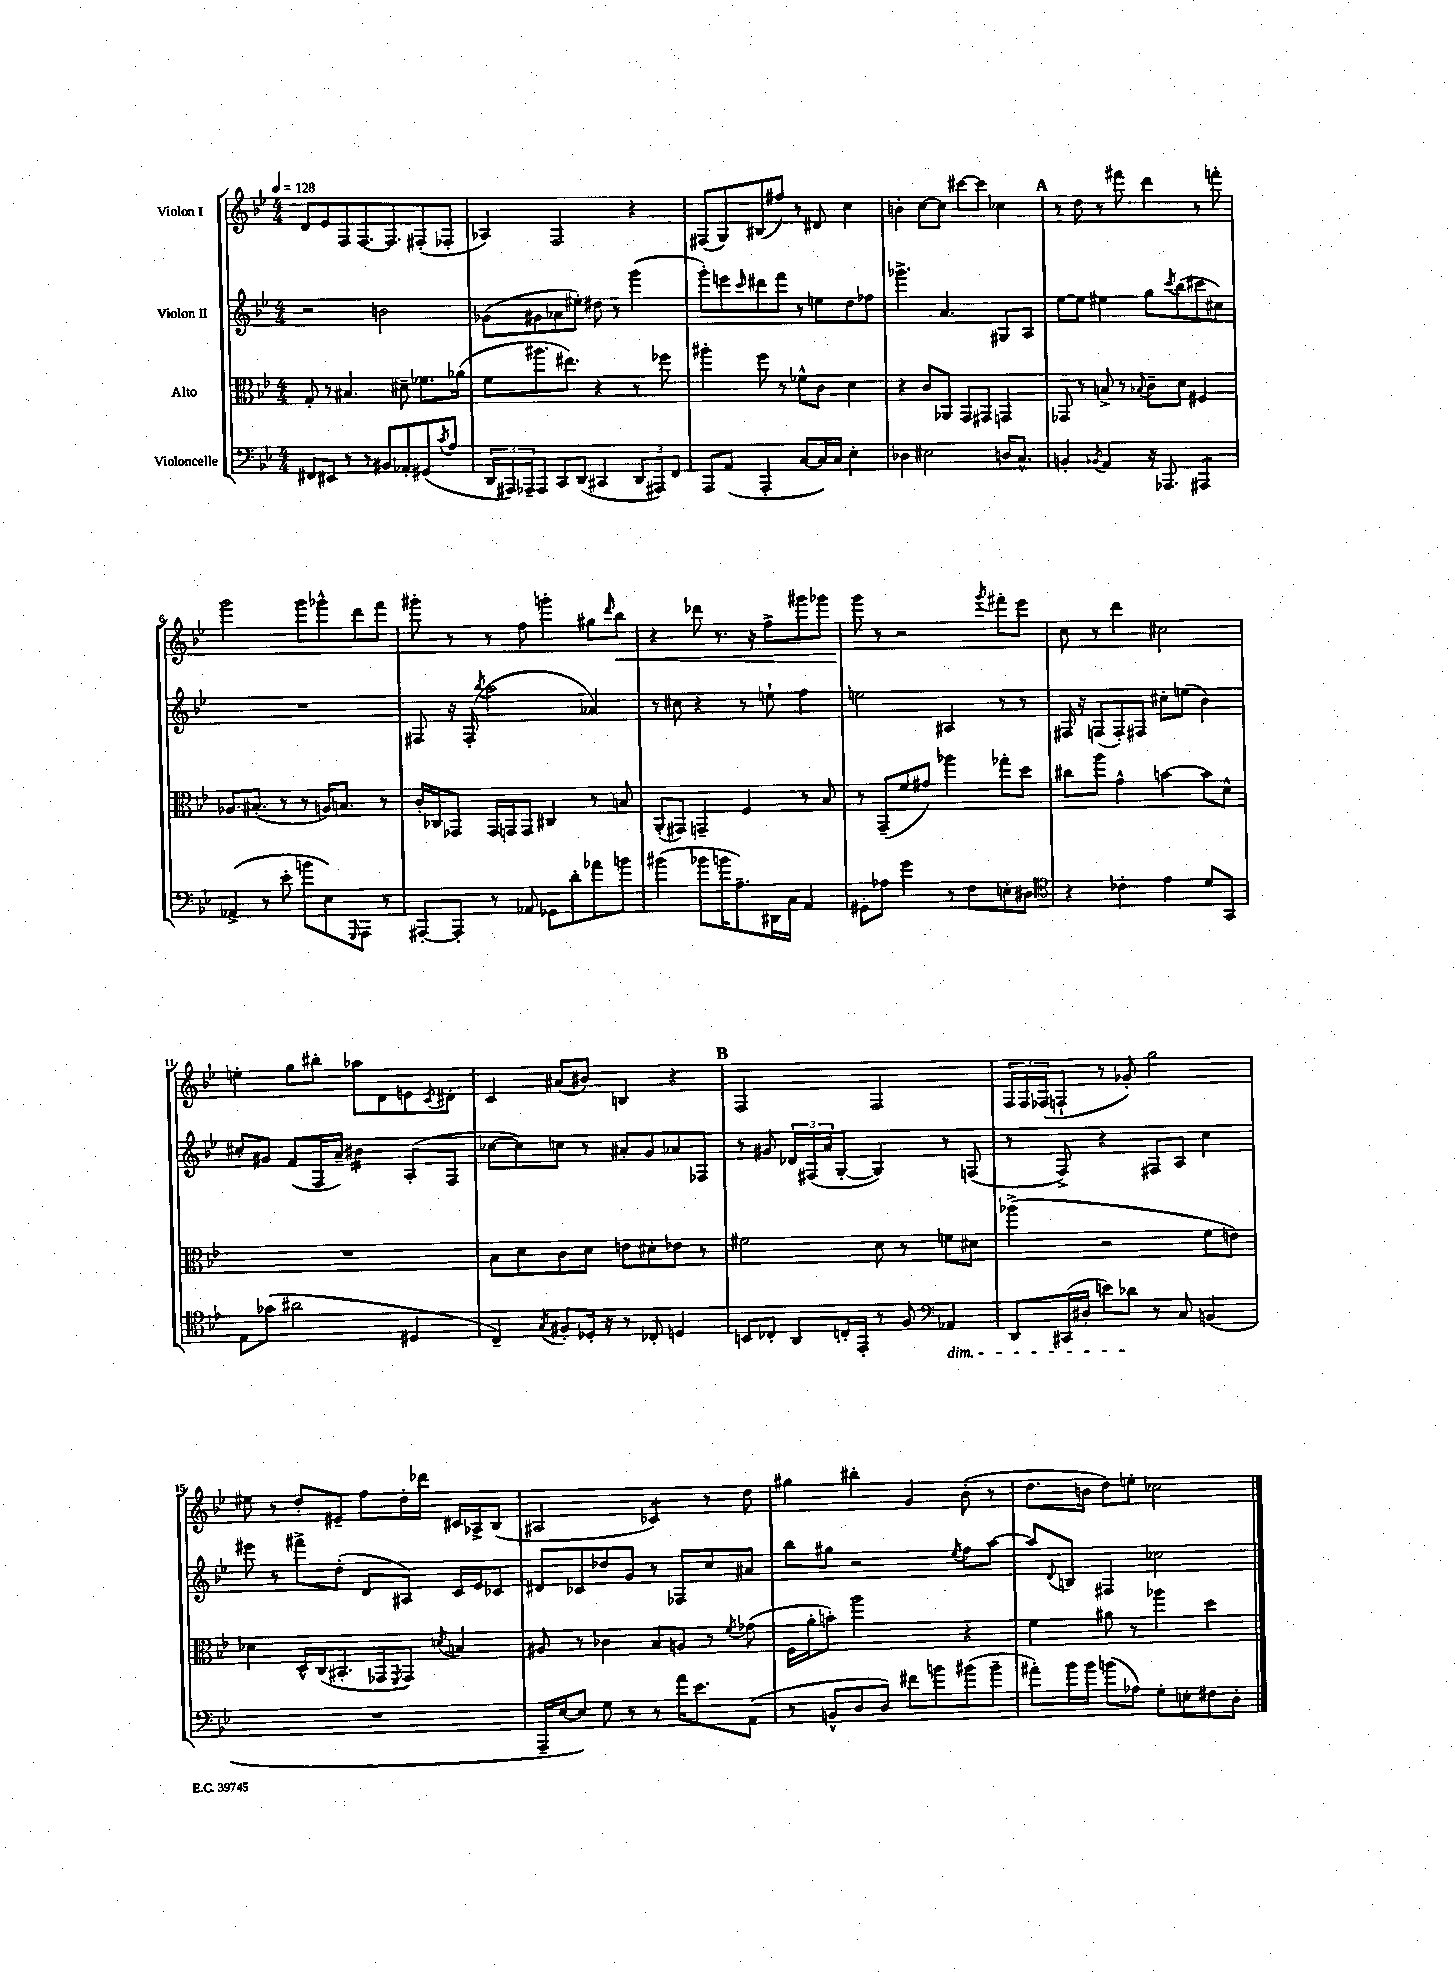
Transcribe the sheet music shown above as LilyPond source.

<<
\new StaffGroup <<
\new Staff = "s0" \with { instrumentName = "Violon I" } {
    \clef treble \key bes \major \numericTimeSignature \time 4/4 \tempo 4 = 128
    d'8 ees'8 f8 f8.~ f8. fis8-.( fes8-. |
    aes4) f2 r4 |
    fis8( g8) bis8( fis''8) r8 dis'8 c''4 |
    b'4-. c''8~ c''8 cis'''8~ cis'''8 ces''4 |
    \mark \markup { \bold "A" } r8 d''8 r8 fis'''8 d'''4 r8 f'''8-. |
    g'''2 g'''8 ges'''8-^ d'''8 f'''8 |
    gis'''8-. r8 r8 f''8 g'''4-. gis''8 \grace { d'''16 } bes''8\< |
    r4 des'''8 r8. r16 f''8-> gis'''8 ges'''8 |
    g'''8\! r8 r2 \acciaccatura { g'''8 } fis'''8-. ees'''8 |
    c''8 r8 d'''4 cis''2 |
    e''4-. g''8 bis''8-. aes''8 d'8 e'8 \acciaccatura { c'8 } dis'8-. |
    c'4 ais'8( bis'8) b4 r4 |
    \mark \markup { \bold "B" } f2 f2 |
    \tuplet 3/2 { f16 f16 fes16( } f8-! r8 ges'8-.) g''2 |
    eis''8 r8 d''8-. eis'8-- f''8 d''16-. des'''16 cis'16 aes16-> bes8( |
    ais2 ces'4:8) r8 d''8 |
    gis''4 bis''4-. g'4 bes'8-.( r8 |
    d''8. b'16 d''8) e''8-. ces''2 \bar "|." |
}
\new Staff = "s1" \with { instrumentName = "Violon II" } {
    \clef treble \key bes \major \numericTimeSignature \time 4/4
    r2 b'2 |
    ges'8( gis'8 aes'8 eis''8-.) dis''8 r8 g'''4( |
    g'''8-.) e'''8 \grace { c'''16 } dis'''8 f'''8 r8 e''8 d''8 fes''8 |
    ges'''4.-> a'4. gis8 a8 |
    \mark \markup { \bold "A" } ees''8~ ees''8 eis''4 g''8 \acciaccatura { c'''8 } bes''8( cis'''8 cis''8) |
    R1 |
    fis8 r16 fis16-.( \acciaccatura { bes''8 } a''2 aes'4) |
    r8 cis''8 r4 r8 e''8-! f''4 |
    e''2 ais4 r8 r8 |
    fis16 r16 f8( f8-.) fis8 cis''8-. e''8( bes'4) |
    cis''8-. gis'8 f'8( f16 a'16--) bis'4:16 a8-.( f8 |
    ces''8~ ces''8) c''8 r8 ais'8-. g'8 aes'8 fes8 |
    \mark \markup { \bold "B" } r8 gis'8 \tuplet 3/2 { des'16 fis16( a'16 } g8~-. g4) r8 f8( |
    r8 f8->) r4 fis8 a8 c''4 |
    eis'''8 r8 fis'''8-> d''8-.( d'8 ais8) c'16 ees'16 ces'8 |
    dis'8 ces'8 des''8 g'8 r8 fes8 c''8 ais'8 |
    bes''8 gis''8 r2 \acciaccatura { ees''8 } f''8 a''8~ |
    a''8 \appoggiatura { d'8 } b8 fis4 ces''2 \bar "|." |
}
\new Staff = "s2" \with { instrumentName = "Alto" } {
    \clef alto \key bes \major \numericTimeSignature \time 4/4
    g8-. r8 bis4. dis'8-- fes'8. aes'16( |
    f'8 ais''8. eis''8.) r4 r8 fes''8 |
    ais''4-. f''8 r8 fes'8-^ c'8 d'4 |
    r4 c'8 aes,8 g,8 gis,8 g,4 |
    \mark \markup { \bold "A" } ges,8 r8 b8-> r8 \appoggiatura { bes8 } c'8-- d'8 fis4 |
    aes8. bis8.-.( r8 r8 a16) b8. r8 |
    c'16-. ces16 ges,8 ges,16 g,16 g,8 cis4 r8 b8 |
    a,8-.( gis,8) g,4-- f4 r8 bes8 |
    r8 g,8--( f'8 gis'8) aes''4 ges''8-. d''8 |
    cis''8 a''8 g'4-^ b'4~ b'8 d'8-^ |
    R1 |
    bes8 d'8 c'8 d'8 e'8 dis'8-. ees'8 r8 |
    \mark \markup { \bold "B" } fis'2 d'8 r8 f'8 dis'8 |
    aes''4->( r2 f'8 e'8) |
    des'4 d16-^ c16( bis,8.-. ges,16 \acciaccatura { f,8 } ges,8) \acciaccatura { d'8 } b4 |
    ais8 r8 ces'4 bes8 a8 r8 \acciaccatura { f'8 } ges'8( |
    f16 a'16-. b'8-.) a''2 r4 |
    f'4 ais'8 r8 aes''4 d''4 \bar "|." |
}
\new Staff = "s3" \with { instrumentName = "Violoncelle" } {
    \clef bass \key bes \major \numericTimeSignature \time 4/4
    fis,8 eis,8 r8 r8 bis,8 aes,8-. gis,8( \acciaccatura { c'8 } a8 |
    \tuplet 3/2 { d,16 ais,,16) aes,,16-- } aes,,8 c,8 d,8( cis,4 \tuplet 3/2 { d,8 ais,,8) f,8 } |
    a,,8 a,8( a,,4-. c8~ c16) c16 ees4-. |
    des4 eis2 d16 c8.-^ |
    \mark \markup { \bold "A" } b,4-. \acciaccatura { bes,8 } a,4 r16 aes,,8. ais,,4:8 |
    aes,4->( r8 ees'8-. b'8 ees8) \grace { g,,16 } a,,8 r8 |
    ais,,8~-. ais,,8-. r8 aes,8 ges,8 d'8-. aes'8 b'8 |
    bis'4( bes'8 b'16 a8.--) dis,16 c16 a,4 |
    gis,8-. aes8 g'4 r8 f8 e8-. dis8 |
    \clef tenor r4 ces'4-. ees'4 d'8 g,8 |
    ees8 ges'8( ais'2 dis4 |
    c4--) \acciaccatura { g8 } fis8-. des16-. r16 r8 ces8-. d4 |
    \mark \markup { \bold "B" } b,8 ces8-. a,8 c16-. ees,16-. r8 f8 \clef bass aes,4\dim |
    d,8 cis,16( dis16-. e'8) des'8\! r8 c8 b,4( |
    R1 |
    a,,16-- ees16~ ees8) g8 r8 r8 a'16 ees'8. a,8( |
    r8 b,8-^ d8 d8) fis'8 b'8 bis'8( bis'8-- |
    ais'8-.) bes'16 bes'16 b'8( aes8) g8-. e8-. fis8 d8-. \bar "|." |
}
>>
>>
